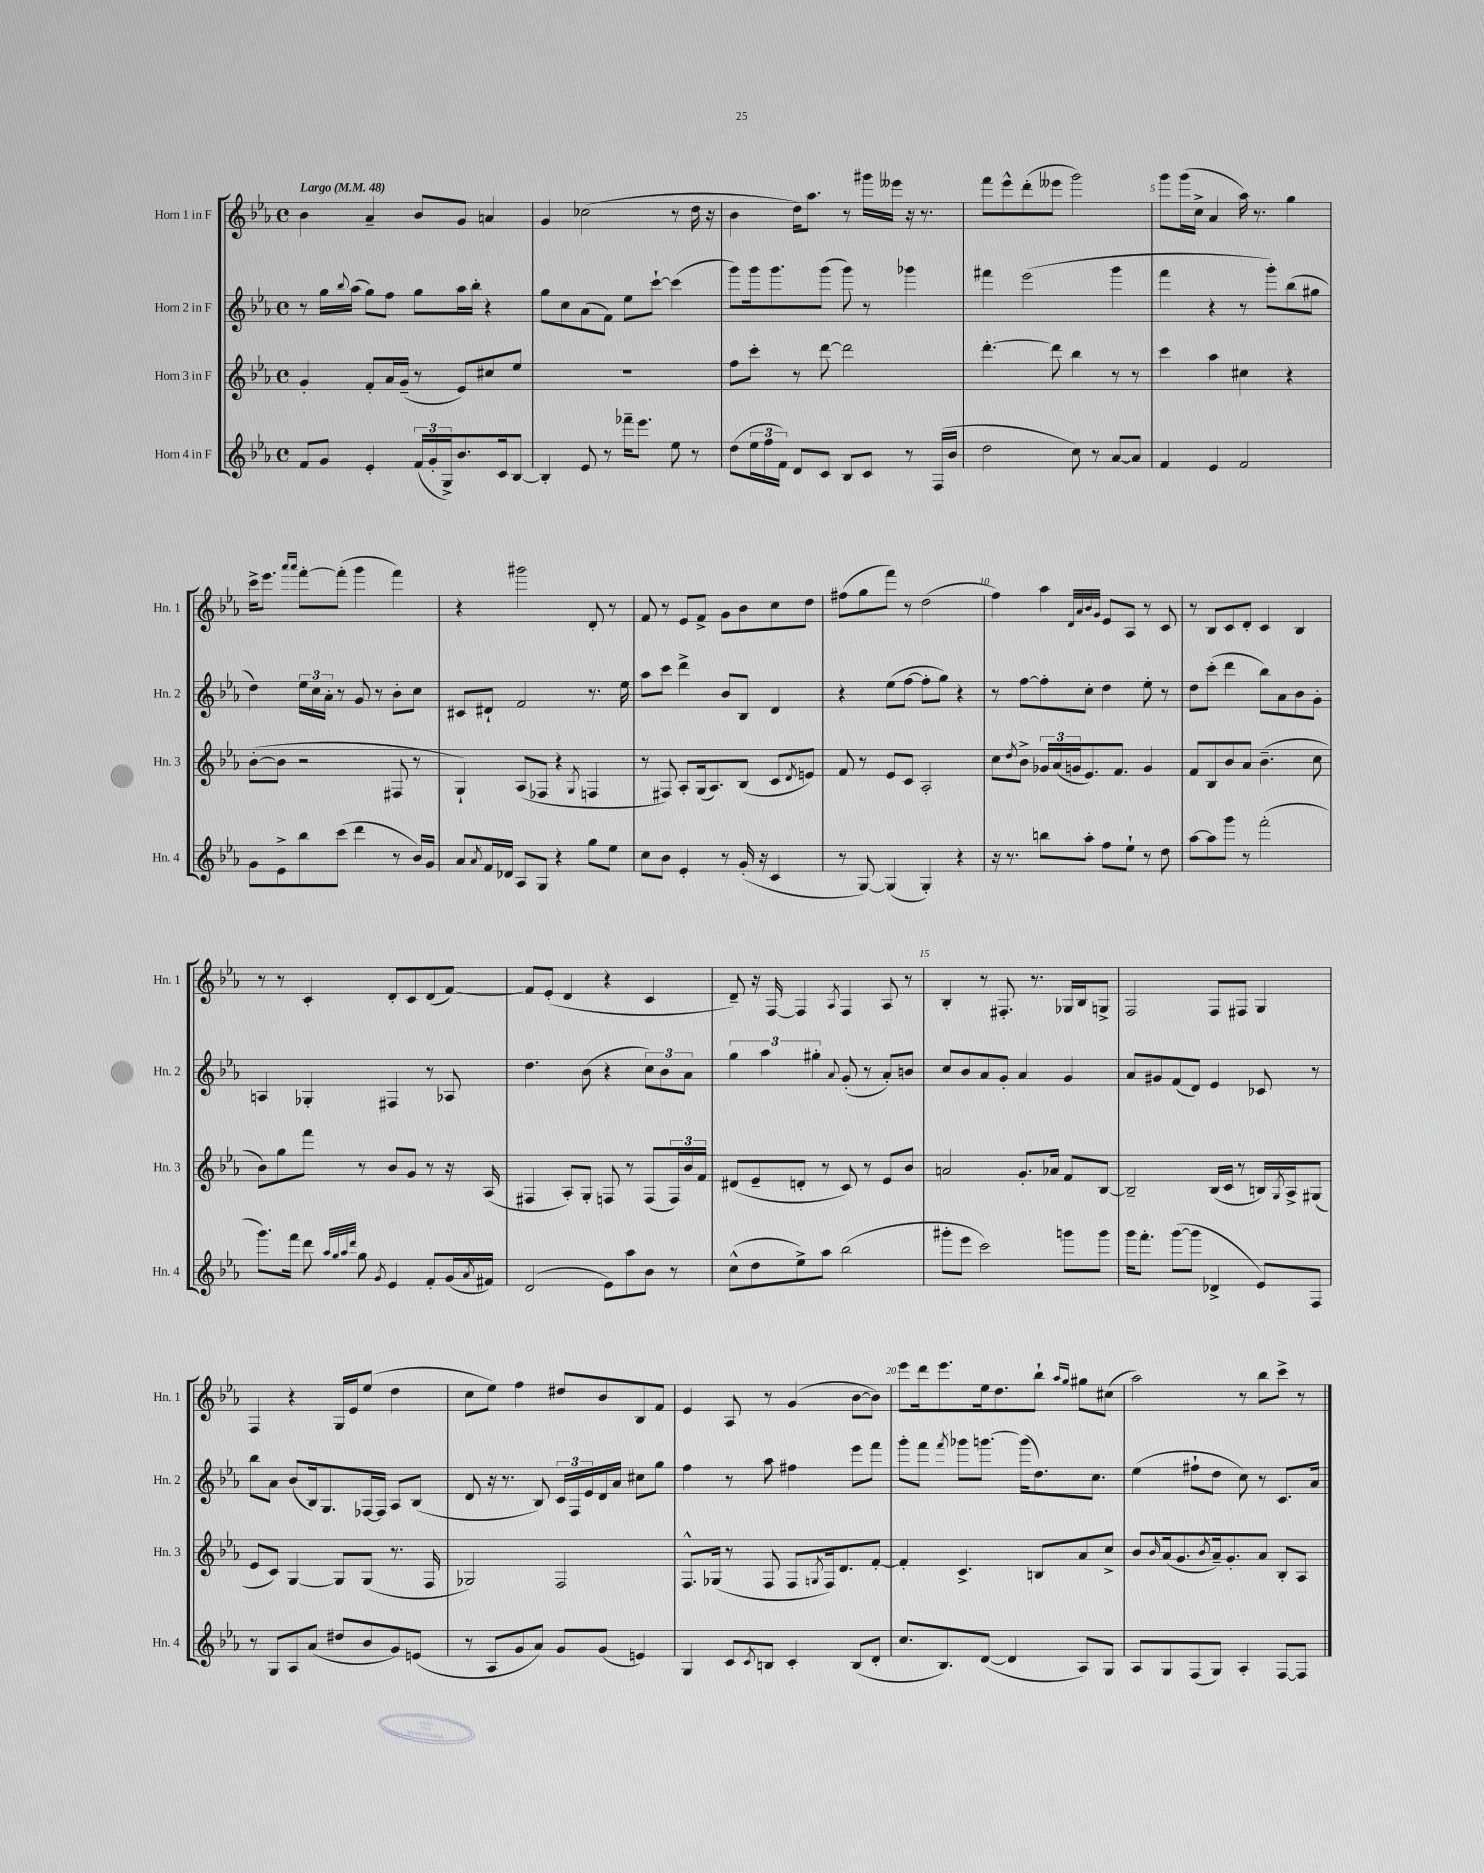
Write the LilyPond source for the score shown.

<<
\new StaffGroup <<
\new Staff = "s0" \with { instrumentName = "Horn 1 in F" shortInstrumentName = "Hn. 1" } {
    \clef treble \key ees \major \defaultTimeSignature \time 4/4 \tempo "Largo" 4 = 48
    bes'4 aes'4-- bes'8 g'8 a'4 |
    g'4 ces''2( r8 d''16 r16 |
    bes'4 d''16) aes''8. r8 gis'''16 eeses'''16 r16 r8. |
    f'''8 ees'''8-^ d'''8-.( eeses'''8 g'''2) |
    g'''8 g'''16( c''16-> aes'4 aes''16) r8. g''4 |
    c'''16-> ees'''8. \grace { aes'''16 aes'''16 } f'''8~-. f'''8-.( g'''4 f'''4) |
    r4 gis'''2 d'8-. r8 |
    f'8 r8 ees'8 f'8-> g'8 bes'8 c''8 d''8 |
    fis''8( g''8 f'''8) r8 d''2( |
    f''4) aes''4 \grace { d'32 aes'32 bes'32 g'32 } ees'8 aes8 r8 c'8 |
    r8 bes8 c'8 d'8-. c'4 bes4 |
    r8 r8 c'4-. d'8-. c'8 d'8( f'8~) |
    f'8 ees'8-.( d'4 r4 c'4 |
    d'8--) r16 f16~ f4 \acciaccatura { aes8 } f4 aes8 r8 |
    bes4-. r8 fis8.-. r8. ges16 bes16 g8-> |
    f2 f8 fis8 g4 |
    f4 r4 g16 ees'16 ees''8( d''4 |
    c''8 ees''8) f''4 dis''8 bes'8 bes8 f'8 |
    ees'4 aes8 r8 g'4( bes'8~ bes'8) |
    ees'''8 d'''16 ees'''8. ees''16 d''8. bes''8-! \grace { aes''16 g''16 } gis''8 cis''8( |
    aes''2) r8 bes''8 c'''8-> r8 \bar "|." |
}
\new Staff = "s1" \with { instrumentName = "Horn 2 in F" shortInstrumentName = "Hn. 2" } {
    \clef treble \key ees \major \defaultTimeSignature \time 4/4
    r8 g''16 \appoggiatura { bes''8 } aes''16( g''8) f''8 g''8 aes''16 bes''16-. r4 |
    g''8 c''8 aes'8( f'8) ees''8 c'''8~-! c'''4( |
    g'''8) g'''16 g'''8. g'''8( g'''8) r8 ges'''4 |
    fis'''4 ees'''2( g'''4 |
    f'''4 r4 r8 g'''8-.) bes''8( gis''8 |
    d''4) \tuplet 3/2 { ees''16 c''16 aes'16-. } r8 g'8 r8 bes'8-. c''8 |
    cis'8 dis'8-! f'2 r8. ees''16 |
    aes''8 c'''8 d'''4-> bes'8 bes8 d'4 |
    r4 ees''8( f''8~ f''8-. g''8) r4 |
    r8 f''8~ f''8-. c''8-. d''4 ees''8-. r8 |
    d''8 c'''8-.( d'''4 bes''8) aes'8 bes'8 g'8-. |
    a4 ges4-. fis4 r8 aes8 |
    d''4. bes'8( r4 \tuplet 3/2 { c''8) bes'8 aes'8 } |
    \tuplet 3/2 { g''4 aes''4 gis''4-. } \appoggiatura { aes'8 } g'8-.( r8 aes'8-.) b'8 |
    c''8 bes'8 aes'8 g'8-. aes'4 g'4 |
    aes'8 gis'8 f'8( d'8) ees'4 ces'8 r8 |
    bes''8 aes'8 bes'8( bes16) g8. fes16~ fes16 aes8 bes8( |
    d'8 r16 r8. bes8) \tuplet 3/2 { c'16 f16 ees'16 } d'16 aes'16 cis''8 g''8 |
    f''4 r8 aes''8 fis''4 ees'''8 f'''8 |
    g'''8-. f'''8 \acciaccatura { f'''8 } ges'''8 g'''8.~ g'''16( d''8.) c''8. |
    ees''4( fis''8-! d''8 c''8) r8 c'8. aes'16 \bar "|." |
}
\new Staff = "s2" \with { instrumentName = "Horn 3 in F" shortInstrumentName = "Hn. 3" } {
    \clef treble \key ees \major \defaultTimeSignature \time 4/4
    g'4-. f'8-. aes'16 g'16--( r8 ees'8) cis''8 ees''8 |
    R1 |
    f''8 c'''8-. r8 d'''8~ d'''2 |
    d'''4.~-. d'''8 bes''4 r8 r8 |
    c'''4 aes''4 cis''4 r4 |
    bes'8~-.( bes'8 r2 fis8 r8 |
    g4-!) aes8( fes8 r4 \acciaccatura { g8 } f4 |
    r8 fis8) aes8-. g16( aes8.) bes8( c'8 \acciaccatura { d'8 } e'8) |
    f'8 r8 ees'8 c'8 aes2-. |
    c''8 \acciaccatura { d''8 } bes'8-> \tuplet 3/2 { ges'16 aes'16( g'16 } ees'8.) f'8. g'4 |
    f'8 bes8 bes'8 aes'8 bes'4.--( c''8 |
    bes'8) g''8 f'''8 r8 bes'8 g'8 r8 r16 aes16( |
    fis4 aes8-.) g8-. f8 r8 f8( \tuplet 3/2 { f16) bes'16 f'16 } |
    dis'8( ees'8-- d'8-. r8 c'8) r8 ees'8 bes'8 |
    a'2 g'8.-. aes'16 f'8 bes8~ |
    bes2-- bes16( c'16 r8 b16) \acciaccatura { g8 } aes16-> gis8( |
    ees'8 c'8) g4~ g8 g8( r8. f16 |
    ges2) f2 |
    f8.-^ ges16( r8 f8 f8 \acciaccatura { g8 } f16) d'8. f'8~-. |
    f'4-. c'4.-> b8 aes'8 c''8-> |
    bes'8 \grace { bes'16 } aes'16( g'8. \acciaccatura { bes'8 } aes'16--) g'8.-. aes'8 bes8-. aes8 \bar "|." |
}
\new Staff = "s3" \with { instrumentName = "Horn 4 in F" shortInstrumentName = "Hn. 4" } {
    \clef treble \key ees \major \defaultTimeSignature \time 4/4
    f'8 g'8 ees'4-. \tuplet 3/2 { f'16( g'16-. g16->) } bes'8. c'16 bes8~ |
    bes4-. ees'8 r8 fes'''16-- ees'''8. ees''8 r8 |
    d''8( \tuplet 3/2 { ees''16 f''16 f'16) } d'8 c'8 bes8 c'8 r8 f16( bes'16 |
    d''2 c''8) r8 aes'8~ aes'8 |
    f'4 ees'4 f'2 |
    g'8 ees'8-> bes''8 c'''8( d'''4 r8 bes'16) g'16 |
    aes'8 \acciaccatura { aes'8 } f'16 des'16 aes8 g8 r4 g''8 ees''8 |
    c''8 bes'8 ees'4-. r8 g'16-.( r16 c'4 |
    r8 g8~) g4( g4-.) r4 |
    r16 r8. b''8 aes''8-. f''8 ees''8-! r8 d''8 |
    aes''8~ aes''8 g'''8 r8 f'''2-.( |
    g'''8.) f'''16 d'''8 \grace { aes''32 g''32 aes''32 d'''32 } g''8 \acciaccatura { g'8 } ees'4 f'8-. g'16( \acciaccatura { aes'8 } fis'16) |
    d'2( ees'8) aes''8 bes'8 r8 |
    c''8-^( d''8 ees''8->) aes''8 bes''2( |
    gis'''8-. ees'''8 c'''2) g'''8 g'''8 |
    g'''16 f'''8.-. g'''8~( g'''8 des'4-> ees'8) f8 |
    r8 g8 aes8 aes'8( dis''8 bes'8 g'8) e'8( |
    r8 aes8 g'8 aes'8) g'8 g'8( e'4) |
    g4 c'8 \acciaccatura { c'8 } b8 c'4-. b8( d'8-. |
    c''8. bes8.) d'8~( d'4 aes8) g8 |
    aes8 g8 f8( g8) aes4-. f8~ f8 \bar "|." |
}
>>
>>
\layout { \context { \Score \override BarNumber.break-visibility = ##(#f #t #t) barNumberVisibility = #(every-nth-bar-number-visible 5) } }
